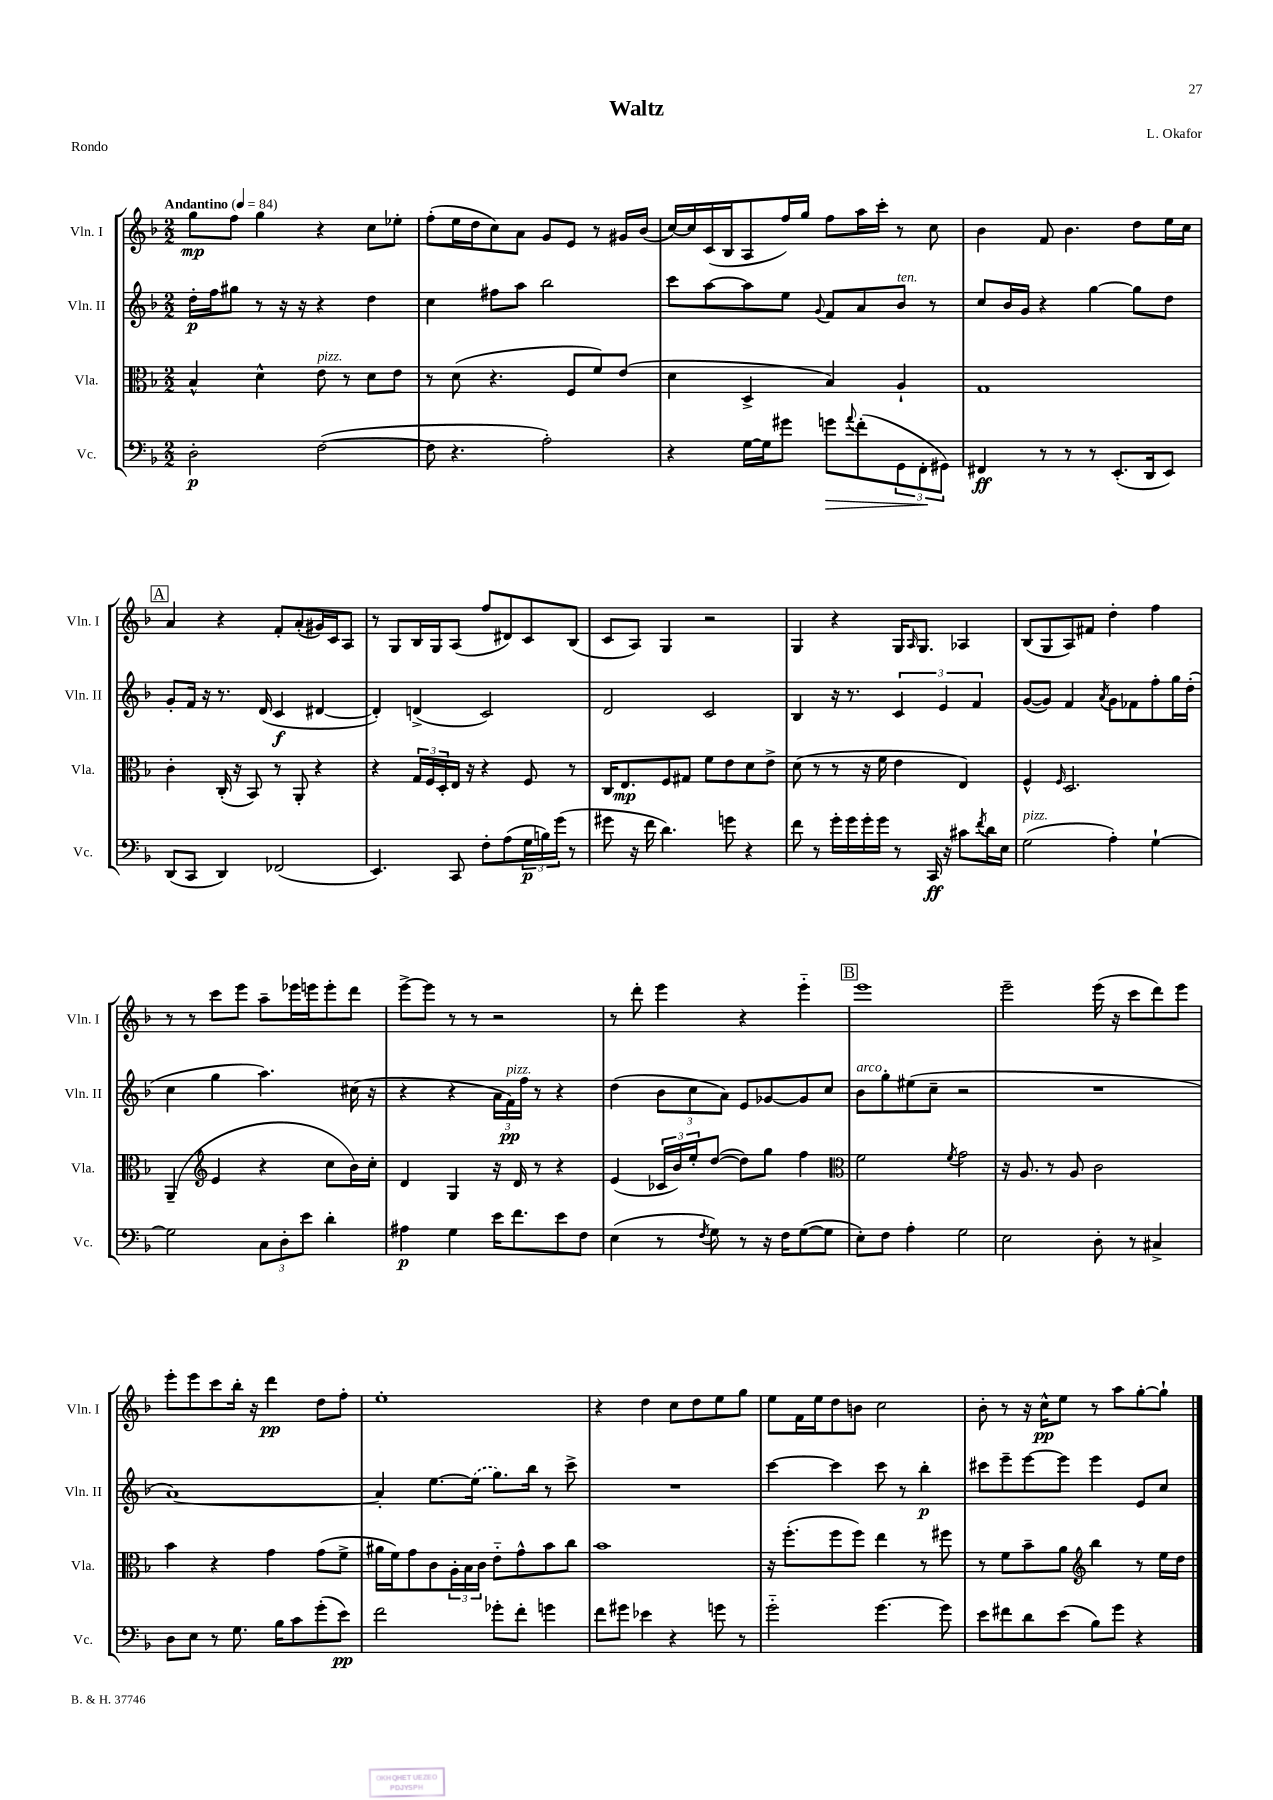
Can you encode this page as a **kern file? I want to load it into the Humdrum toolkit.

**kern	**dynam	**kern	**dynam	**kern	**dynam	**kern	**dynam
*part4	*part4	*part3	*part3	*part2	*part2	*part1	*part1
*staff4	*staff4	*staff3	*staff3	*staff2	*staff2	*staff1	*staff1
*I"Vc.	*	*I"Vla.	*	*I"Vln. II	*	*I"Vln. I	*
*I'Vc.	*	*I'Vla.	*	*I'Vln. II	*	*I'Vln. I	*
*clefF4	*	*clefC3	*	*clefG2	*	*clefG2	*
*k[b-]	*	*k[b-]	*	*k[b-]	*	*k[b-]	*
*M2/2	*	*M2/2	*	*M2/2	*	*M2/2	*
*MM84	*	*MM84	*	*MM84	*	*MM84	*
=1	=1	=1	=1	=1	=1	=1	=1
!	!	!	!	!	!	!LO:TX:a:B:t=Andantino	!
2D'\	p	4B-^^/	.	16dd'\LL	p	8gg\L	mp
.	.	.	.	16ff\J	.	.	.
.	.	.	.	8gg#X\J	.	8ff\J	.
.	.	4d^^\	.	8r	.	4gg\	.
.	.	.	.	16r	.	.	.
.	.	.	.	16r	.	.	.
!	!	!LO:TX:a:i:t=pizz.	!	!	!	!	!
([2F\	.	8e\	.	4r	.	4r	.
.	.	8r	.	.	.	.	.
.	.	8d\L	.	4dd\	.	8cc\L	.
.	.	8e\J	.	.	.	8ee-X'\J	.
=2	=2	=2	=2	=2	=2	=2	=2
8F\]	.	8r	.	4cc\	.	(8ff'\L	.
4.r	.	(8d\	.	.	.	16ee\L	.
.	.	.	.	.	.	16dd\J	.
.	.	4.r	.	8ff#X\L	.	8cc\)	.
.	.	.	.	8aa\J	.	8a\J	.
2A'\)	.	.	.	2bb-\	.	8g/L	.
.	.	8F/L	.	.	.	8e/J	.
.	.	8f/)	.	.	.	8r	.
.	.	(8e/J	.	.	.	16g#X/LL	.
.	.	.	.	.	.	(16b-/JJ	.
=3	=3	=3	=3	=3	=3	=3	=3
4r	.	4d\	.	8ccc\L	.	[16cc/LL)	.
.	.	.	.	.	.	16cc/]	.
.	.	.	.	[8aa\	.	(16c/	.
.	.	.	.	.	.	16B-/J	.
[16G\LL	.	4D^/	.	8aa\]	.	8A/	.
16G\J]	.	.	.	.	.	.	.
8g#X\J	.	.	.	8ee\J	.	16ff/L)	.
.	.	.	.	.	.	16gg/JJ	.
.	.	.	.	8qqg/	.	.	.
!	!LO:HP:b	!	!	!	!	!	!
8gn\L	>	4B-/)	.	8f/L	.	8ff\L	.
8qqa/	.	.	.	.	.	.	.
(8f'\	.	.	.	8a/	.	16aa\L	.
.	.	.	.	.	.	16ccc'\JJ	.
!	!	!	!	!LO:TX:a:i:t=ten.	!	!	!
12GG\	.	4A`/	.	8b-/J	.	8r	.
12FF'\	.	.	.	.	.	.	.
.	.	.	.	8r	.	8cc\	.
12GG#X\J)	]	.	.	.	.	.	.
=4	=4	=4	=4	=4	=4	=4	=4
4FF#X/	ff	1G	.	8cc/L	.	4b-\	.
.	.	.	.	16b-/L	.	.	.
.	.	.	.	16g/JJ	.	.	.
8r	.	.	.	4r	.	8f/	.
8r	.	.	.	.	.	4.b-\	.
8r	.	.	.	[4gg\	.	.	.
(8.EE'/L	.	.	.	.	.	.	.
.	.	.	.	8gg\L]	.	8dd\L	.
16DD/k	.	.	.	.	.	.	.
8EE/J)	.	.	.	8dd\J	.	16ee\L	.
.	.	.	.	.	.	16cc\JJ	.
!!LO:LB:g=z
!!LO:REH:place=s1:t=A
=5	=5	=5	=5	=5	=5	=5	=5
(8DD/L	.	4c'\	.	8g'/L	.	4a/	.
8CC/J	.	.	.	16f/Jk	.	.	.
.	.	.	.	16r	.	.	.
4DD/)	.	(16C'/	.	8.r	.	4r	.
.	.	16r	.	.	.	.	.
.	.	8BB-/)	.	.	.	.	.
.	.	.	.	(16d/	.	.	.
(2FF-X/	.	8r	.	4c/	f	8f'/L	.
.	.	8AA'/	.	.	.	(8a'/	.
.	.	4r	.	[4d#X/	.	16g#X/L)	.
.	.	.	.	.	.	16c/J	.
.	.	.	.	.	.	8A/J	.
=6	=6	=6	=6	=6	=6	=6	=6
4.EE/)	.	4r	.	4d#'/])	.	8r	.
.	.	.	.	.	.	8G/L	.
.	.	24G/LL	.	(4dn^/	.	16B-/L	.
.	.	24F/	.	.	.	.	.
.	.	.	.	.	.	16G/J	.
.	.	24D'/	.	.	.	.	.
8CC/	.	16E/JJ	.	.	.	(8A/J	.
.	.	16r	.	.	.	.	.
8F'\L	.	4r	.	2c/)	.	8ff/L	.
(8A\	.	.	.	.	.	8d#X/)	.
24G\L	p	8F/	.	.	.	8c/	.
24Bn\)	.	.	.	.	.	.	.
(24g\JJ	.	.	.	.	.	.	.
8r	.	8r	.	.	.	(8B-/J	.
=7	=7	=7	=7	=7	=7	=7	=7
8g#X\	.	16C/KL	.	2d/	.	8c/L	.
.	.	8.E/	mp	.	.	.	.
16r	.	.	.	.	.	8A/J)	.
16f\	.	.	.	.	.	.	.
4.d\)	.	8F/	.	.	.	4G/	.
.	.	8G#X/J	.	.	.	.	.
.	.	8f\L	.	2c/	.	2r	.
8gn\	.	8e\	.	.	.	.	.
4r	.	8d\	.	.	.	.	.
.	.	8e^\J	.	.	.	.	.
=8	=8	=8	=8	=8	=8	=8	=8
8f\	.	(8d\	.	4B-/	.	4G/	.
8r	.	8r	.	.	.	.	.
16g'\LL	.	8r	.	16r	.	4r	.
16g\	.	.	.	8.r	.	.	.
16g'\	.	16r	.	.	.	.	.
16g\JJ	.	16f\	.	.	.	.	.
8r	.	4e\	.	6c/	.	16G/KL	.
.	.	.	.	.	.	16qqA/	.
.	.	.	.	.	.	8.G/J	.
16CC/	ff	.	.	.	.	.	.
.	.	.	.	6e/	.	.	.
16r	.	.	.	.	.	.	.
8c#X\L	.	4E/)	.	.	.	4A-X/	.
.	.	.	.	6f/	.	.	.
8qf/	.	.	.	.	.	.	.
16d\L	.	.	.	.	.	.	.
16E\JJ	.	.	.	.	.	.	.
=9	=9	=9	=9	=9	=9	=9	=9
!LO:TX:a:i:t=pizz.	!	!	!	!	!	!	!
(2G\	.	4F^^/	.	([8g/L	.	(8B-/L	.
.	.	.	.	8g/J])	.	8G/	.
.	.	16qqF/	.	.	.	.	.
.	.	2.D/	.	4f/	.	8A/)	.
.	.	.	.	.	.	8f#X/J	.
.	.	.	.	8qa/	.	.	.
4A'\)	.	.	.	8g\L	.	4dd'\	.
.	.	.	.	8f-X\	.	.	.
[4G`\	.	.	.	8ff'\	.	4ff\	.
.	.	.	.	16gg\L	.	.	.
.	.	.	.	(16dd'\JJ	.	.	.
!!LO:LB:g=z
=10	=10	=10	=10	=10	=10	=10	=10
2G\]	.	(4AA~/	.	4cc\	.	8r	.
.	.	.	.	.	.	8r	.
*	*	*clefG2	*	*	*	*	*
.	.	4e/	.	4gg\	.	8ccc\L	.
.	.	.	.	.	.	8eee\J	.
12C\L	.	4r	.	4.aa\)	.	8aa~\L	.
12D'\	.	.	.	.	.	.	.
.	.	.	.	.	.	16eee-X\L	.
12e\J	.	.	.	.	.	.	.
.	.	.	.	.	.	16eeen\J	.
4d'\	.	8cc\L	.	.	.	8eee'\	.
.	.	16b-\L)	.	(16cc#X\	.	8ddd\J	.
.	.	16cc'\JJ	.	16r	.	.	.
=11	=11	=11	=11	=11	=11	=11	=11
4A#X\	p	4d/	.	4r	.	[8eee^\L	.
.	.	.	.	.	.	8eee\J]	.
4G\	.	4G/	.	4r	.	8r	.
.	.	.	.	.	.	8r	.
16e\KL	.	16r	.	24a\LL	.	2r	.
!	!	!	!	!LO:TX:a:i:t=pizz.	!	!	!
.	.	.	.	24f\)	pp	.	.
8.f\	.	16d/	.	.	.	.	.
.	.	.	.	24ff\JJ	.	.	.
.	.	8r	.	8r	.	.	.
8e\	.	4r	.	4r	.	.	.
8F\J	.	.	.	.	.	.	.
=12	=12	=12	=12	=12	=12	=12	=12
(4E\	.	(4e/	.	(4dd\	.	8r	.
.	.	.	.	.	.	8ddd'\	.
8r	.	24c-X/LL	.	12b-\L	.	4eee\	.
.	.	24b-/)	.	.	.	.	.
.	.	24ee'/J	.	12cc\	.	.	.
8qF/	.	.	.	.	.	.	.
8G\)	.	([8dd/J	.	.	.	.	.
.	.	.	.	12a\J)	.	.	.
8r	.	8dd\L])	.	8e/L	.	4r	.
16r	.	8gg\J	.	[8g-X/	.	.	.
16F\KL	.	.	.	.	.	.	.
([8G\	.	4ff\	.	8g-/]	.	4eee\	.
8G\J]	.	.	.	8cc/J	.	.	.
!!LO:REH:place=s1:t=B
=13	=13	=13	=13	=13	=13	=13	=13
*	*	*clefC3	*	*	*	*	*
!	!	!	!	!LO:TX:a:i:t=arco	!	!	!
8E'\L)	.	2f\	.	8b-\L	.	1eee	.
8F\J	.	.	.	8gg'\	.	.	.
4A'\	.	.	.	(8ee#X\	.	.	.
.	.	.	.	8cc~\J	.	.	.
.	.	8qf/	.	.	.	.	.
2G\	.	2g\	.	2r	.	.	.
=14	=14	=14	=14	=14	=14	=14	=14
2E\	.	16r	.	1r	.	2eee~\	.
.	.	8.A/	.	.	.	.	.
.	.	8r	.	.	.	.	.
.	.	8A/	.	.	.	.	.
8D'\	.	2c\	.	.	.	(16eee\	.
.	.	.	.	.	.	16r	.
8r	.	.	.	.	.	8ccc\L	.
4C#X^/	.	.	.	.	.	8ddd\)	.
.	.	.	.	.	.	8eee\J	.
!!LO:LB:g=z
=15	=15	=15	=15	=15	=15	=15	=15
8D\L	.	4b-\	.	[1a)	.	8eee'\L	.
8E\J	.	.	.	.	.	8eee\	.
8r	.	4r	.	.	.	8ccc\	.
8.G\	.	.	.	.	.	16bb-'\Jk	.
.	.	.	.	.	.	16r	.
.	.	4g\	.	.	.	4ddd\	pp
16B-\KL	.	.	.	.	.	.	.
8c\	.	.	.	.	.	.	.
(8g'\	.	(8g\L	.	.	.	8dd\L	.
8e\J)	pp	8f^\J	.	.	.	8ff'\J	.
=16	=16	=16	=16	=16	=16	=16	=16
2f\	.	16a#X\LL	.	4a'/]	.	1ee'	.
.	.	16f\J)	.	.	.	.	.
.	.	8g\	.	.	.	.	.
.	.	8c\	.	[8.ee\L	.	.	.
.	.	24A'\L	.	.	.	.	.
.	.	24B-\	.	.	.	.	.
.	.	.	.	(16ee\Jk]	.	.	.
.	.	24c\JJ	.	.	.	.	.
8g-X'\L	.	8e\L	.	8.gg\L)	.	.	.
8f'\J	.	8g^^\	.	.	.	.	.
.	.	.	.	16bb-\Jk	.	.	.
4gn\	.	8b-\	.	8r	.	.	.
.	.	8cc\J	.	8ccc^\	.	.	.
=17	=17	=17	=17	=17	=17	=17	=17
8f\L	.	1b-	.	1r	.	4r	.
8g#X\J	.	.	.	.	.	.	.
4e-X\	.	.	.	.	.	4dd\	.
4r	.	.	.	.	.	8cc\L	.
.	.	.	.	.	.	8dd\	.
8gn\	.	.	.	.	.	8ee\	.
8r	.	.	.	.	.	8gg\J	.
=18	=18	=18	=18	=18	=18	=18	=18
2g\	.	16r	.	[4ccc\	.	8ee\L	.
.	.	(8.ff'\L	.	.	.	.	.
.	.	.	.	.	.	16f\L	.
.	.	.	.	.	.	16ee\J	.
.	.	8ff\	.	4ccc\]	.	8dd\	.
.	.	8ff\J)	.	.	.	8bn\J	.
[4.g\	.	4ee\	.	8ccc\	.	2cc\	.
.	.	.	.	8r	.	.	.
.	.	8r	.	4bb-'\	p	.	.
8g\]	.	8ff#X\	.	.	.	.	.
=19	=19	=19	=19	=19	=19	=19	=19
8e\L	.	8r	.	8ccc#X\L	.	8b-'\	.
8f#X\	.	8f\L	.	8eee~\	.	8r	.
8d\	.	8b-~\	.	[8eee\	.	16r	.
.	.	.	.	.	.	16cc^^\KL	pp
(8e\J	.	8a\J	.	8eee\J]	.	8ee\J	.
*	*	*clefG2	*	*	*	*	*
8B-\L)	.	4bb-\	.	4eee\	.	8r	.
8g\J	.	.	.	.	.	8aa\L	.
4r	.	8r	.	8e/L	.	[8gg'\	.
.	.	16ee\LL	.	8cc/J	.	8gg`\J]	.
.	.	16dd\JJ	.	.	.	.	.
==	==	==	==	==	==	==	==
*-	*-	*-	*-	*-	*-	*-	*-
